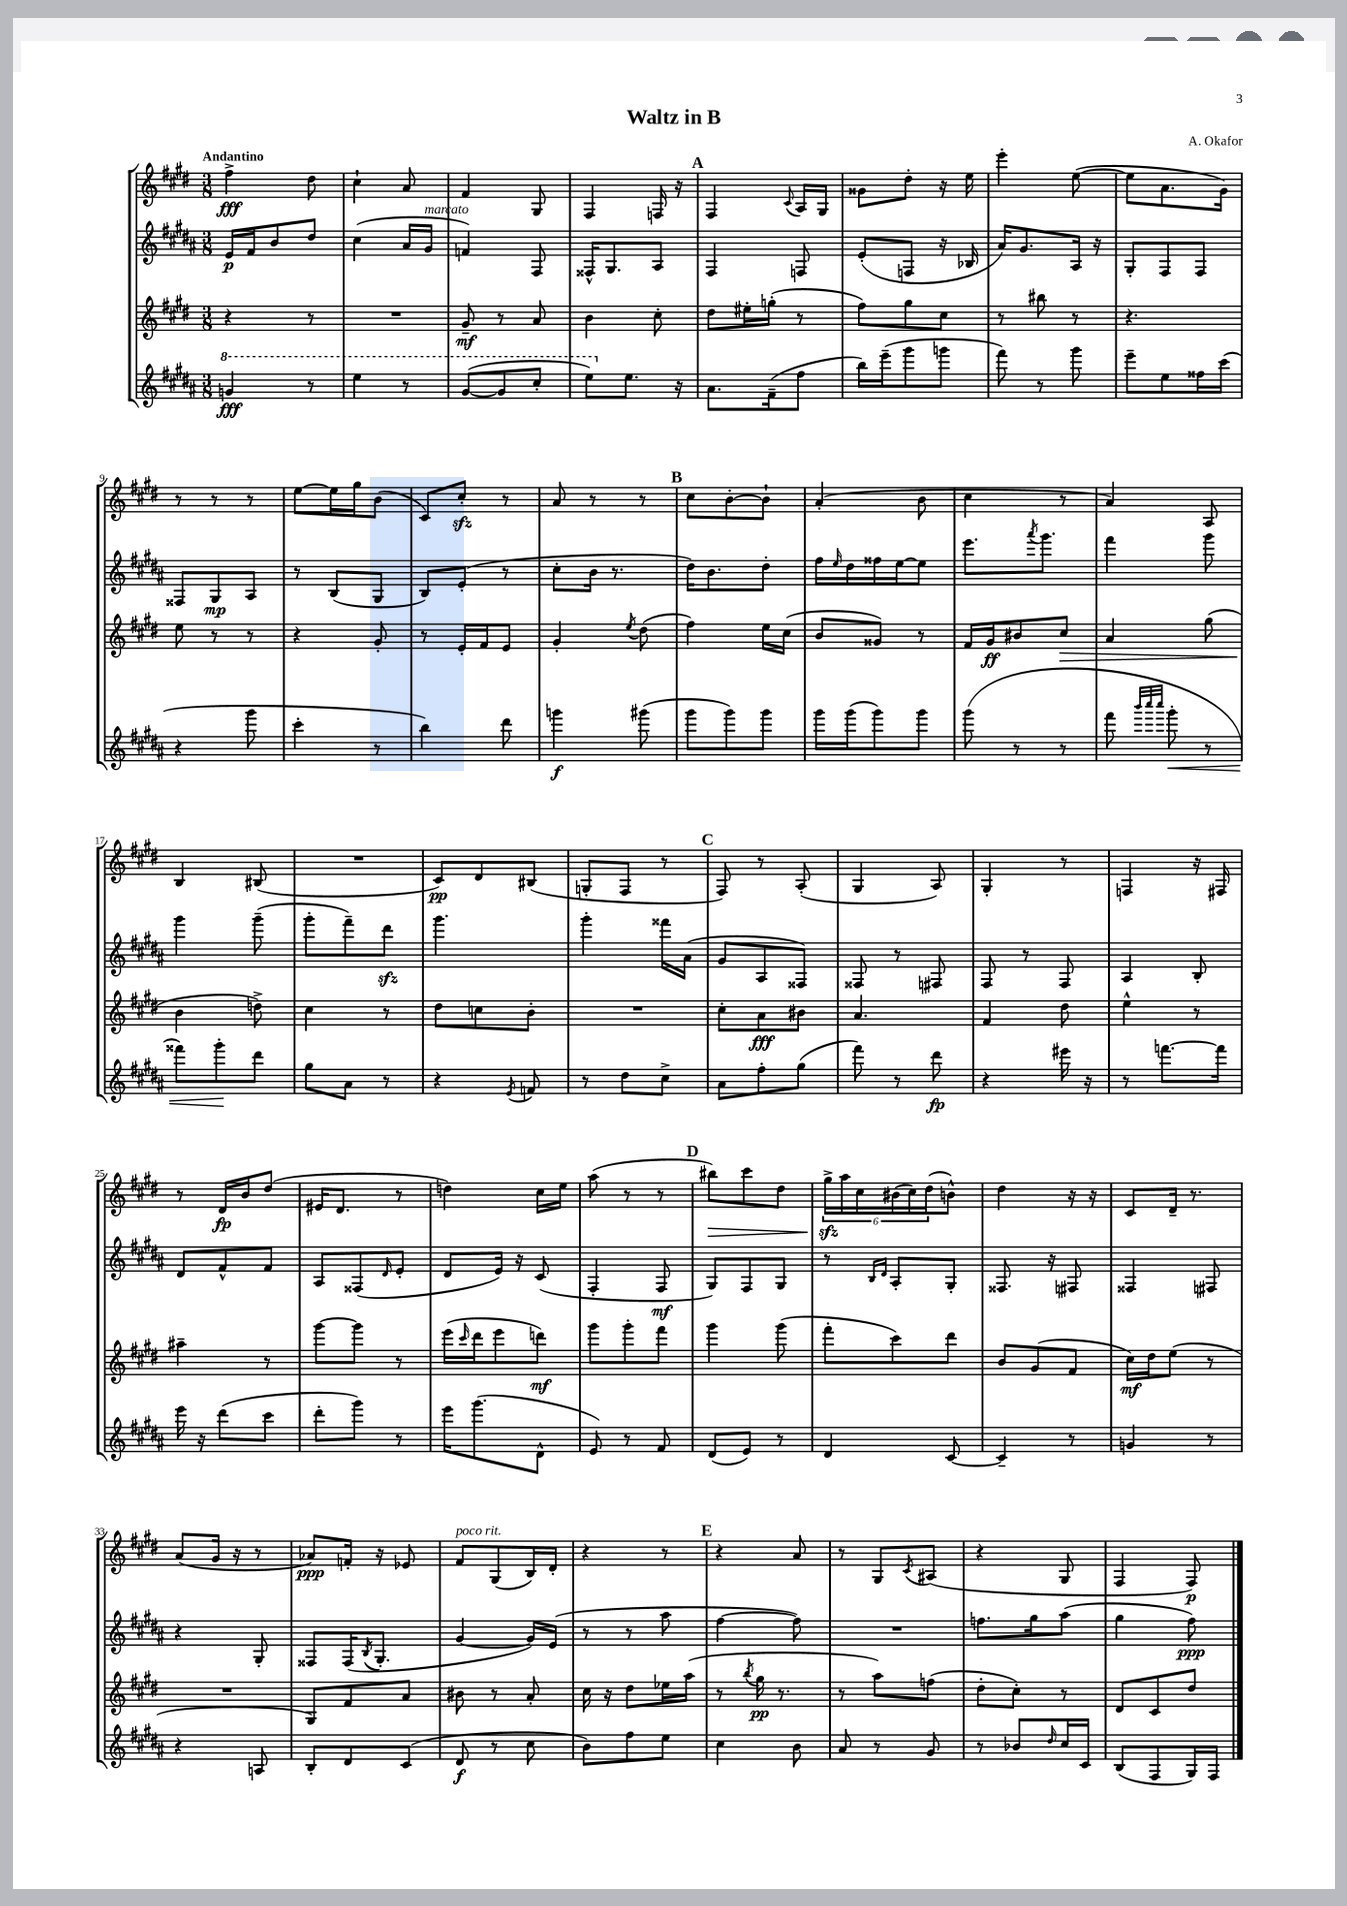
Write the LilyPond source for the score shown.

\header { title = "Waltz in B" composer = "A. Okafor" }
<<
\new StaffGroup <<
\new Staff = "s0" {
    \clef treble \key e \major \numericTimeSignature \time 3/8 \tempo "Andantino"
    fis''4->\fff dis''8 |
    cis''4-! a'8 |
    fis'4 gis8 |
    fis4 f16 r16 |
    \mark \markup { \bold "A" } fis4 \appoggiatura { cis'8 } a16 gis16 |
    gisis'8 dis''8-. r16 e''16 |
    e'''4-. e''8~( |
    e''8 a'8. gis'16) |
    r8 r8 r8 |
    e''8~ e''16 gis''16 b'8( |
    cis'8) cis''8-.\sfz r8 |
    a'8 r8 r8 |
    \mark \markup { \bold "B" } cis''8 b'8~-. b'8-! |
    a'4-.( b'8 |
    cis''4 r8 |
    a'4) a8 |
    b4 bis8( |
    R4. |
    cis'8\pp) dis'8 bis8( |
    g8-. fis8 r8 |
    \mark \markup { \bold "C" } fis8) r8 a8-.( |
    gis4 a8) |
    gis4-. r8 |
    f4 r16 fis16 |
    r8 dis'16\fp b'16 dis''8( |
    eis'16 dis'8. r8 |
    d''4) cis''16 e''16 |
    a''8( r8 r8 |
    \mark \markup { \bold "D" } bis''8\>) cis'''8 dis''8 |
    \tuplet 6/4 { gis''16->\sfz\! a''16 cis''16 bis'16( cis''16) dis''16( } b'8-^) |
    dis''4 r16 r16 |
    cis'8 dis'16-- r8. |
    a'8( gis'16 r16 r8 |
    aes'8\ppp) f'16-. r16 ees'8 |
    fis'8^\markup { \italic "poco rit." } gis8( b16) dis'16-. |
    r4 r8 |
    \mark \markup { \bold "E" } r4 a'8 |
    r8 gis8 \acciaccatura { cis'8 } ais8( |
    r4 gis8 |
    fis4 fis8\p) \bar "|." |
}
\new Staff = "s1" {
    \clef treble \key b \major \numericTimeSignature \time 3/8
    e'16\p fis'16 b'8 dis''8 |
    cis''4( ais'16 gis'16^\markup { \italic "marcato" } |
    f'4) fis8 |
    fisis16-^ gis8. ais8 |
    \mark \markup { \bold "A" } fis4 f8 |
    e'8-.( f8 r16 bes16 |
    ais'16) gis'8. ais16 r16 |
    gis8-. fis8 fis8 |
    fisis8 gis8\mp ais8 |
    r8 b8( gis8 |
    b8) e'8-.( r8 |
    cis''8-. b'16 r8. |
    \mark \markup { \bold "B" } dis''16) b'8. dis''8-. |
    fis''16 \grace { e''16 } dis''16 fisis''16 e''16~ e''8 |
    e'''8. \acciaccatura { ais'''8 } gis'''8. |
    fis'''4 gis'''8 |
    gis'''4 gis'''8--( |
    gis'''8-. fis'''8--) dis'''8\sfz |
    gis'''4. |
    gis'''4-. fisis'''16 ais'16( |
    \mark \markup { \bold "C" } gis'8 ais8 fisis8) |
    fisis8 r8 fis8 |
    fis8 r8 fis8 |
    ais4 b8-. |
    dis'8 fis'8-^ fis'8 |
    ais8 fisis8( \grace { dis'16 } e'8-. |
    dis'8 e'16) r16 cis'8( |
    fis4-. fis8\mf |
    \mark \markup { \bold "D" } gis8) fis8 gis8 |
    r8 \grace { b16 dis'16 } ais8-. gis8-. |
    fisis8. r16 fis8 |
    fisis4 fis8 |
    r4 gis8-. |
    fisis8 fisis16( \acciaccatura { b8 } gis8.-. |
    gis'4~ gis'16) e'16( |
    r8 r8 ais''8 |
    \mark \markup { \bold "E" } fis''4~ fis''8) |
    R4. |
    f''8. gis''16 ais''8( |
    gis''4 fis''8\ppp) \bar "|." |
}
\new Staff = "s2" {
    \clef treble \key e \major \numericTimeSignature \time 3/8
    r4 r8 |
    R4. |
    gis'8--\mf r8 a'8 |
    b'4 cis''8-. |
    \mark \markup { \bold "A" } dis''8 eis''16-. g''16-.( r8 |
    fis''8) gis''8 cis''8 |
    r8 bis''8 r8 |
    r4. |
    e''8 r8 r8 |
    r4 gis'8-. |
    r8 e'16-. fis'16 e'8 |
    gis'4-. \acciaccatura { e''8 } dis''8( |
    \mark \markup { \bold "B" } fis''4) e''16 cis''16( |
    b'8 gisis'8) r8 |
    fis'16 gis'16\ff bis'8 cis''8\> |
    a'4 gis''8( |
    b'4\! d''8->) |
    cis''4 r8 |
    dis''8 c''8 b'8-. |
    R4. |
    \mark \markup { \bold "C" } cis''8-. a'8\fff bis'8 |
    a'4. |
    fis'4 dis''8 |
    e''4-^ r8 |
    ais''4-- r8 |
    gis'''8~ gis'''8 r8 |
    e'''16( \grace { cis'''16 } dis'''16 e'''8 d'''8\mf) |
    gis'''8 gis'''8-. fis'''8 |
    \mark \markup { \bold "D" } gis'''4 gis'''8( |
    fis'''8-. cis'''8) dis'''8 |
    b'8 gis'8( fis'8 |
    cis''16\mf) dis''16 e''8( r8 |
    R4. |
    gis8) fis'8 a'8 |
    bis'8 r8 a'8-. |
    cis''16 r16 dis''8 ees''16 a''16( |
    \mark \markup { \bold "E" } r8 \acciaccatura { b''8 } gis''16\pp r8. |
    r8 a''8) f''8( |
    dis''8-. cis''8-.) r8 |
    dis'8 cis'8 dis''8 \bar "|." |
}
\new Staff = "s3" {
    \clef treble \key b \major \numericTimeSignature \time 3/8
    \ottava #1 g''4\fff r8 |
    e'''4 r8 |
    gis''8~( gis''8 cis'''8-. |
    e'''8) \ottava #0 e''8. r16 |
    \mark \markup { \bold "A" } ais'8. fis'16--( fis''8 |
    b''16) e'''16--( gis'''8 g'''8 |
    fis'''8) r8 gis'''8 |
    e'''8-- e''8 fisis''16 cis'''16( |
    r4 gis'''8 |
    cis'''4-. r8 |
    b''4) dis'''8 |
    g'''4\f gis'''8( |
    \mark \markup { \bold "B" } gis'''8 gis'''8) gis'''8 |
    gis'''16 gis'''16( gis'''8) gis'''8 |
    gis'''8( r8 r8 |
    fis'''8 \grace { b'''32 cis''''32 cis''''32 } gis'''8-.\< r8 |
    fisis'''8) gis'''8-.\! dis'''8 |
    gis''8 ais'8 r8 |
    r4 \acciaccatura { e'8 } f'8 |
    r8 dis''8 cis''8-> |
    \mark \markup { \bold "C" } ais'8 fis''8-. gis''8( |
    fis'''8) r8 dis'''8\fp |
    r4 eis'''16 r16 |
    r8 f'''8.~ f'''16 |
    e'''16 r16 dis'''8( cis'''8 |
    dis'''8-. gis'''8) r8 |
    e'''16 gis'''8.( dis'8-^ |
    e'8) r8 fis'8 |
    \mark \markup { \bold "D" } dis'8( e'8) r8 |
    dis'4 cis'8~ |
    cis'4-- r8 |
    g'4 r8 |
    r4 a8 |
    b8-. dis'8 cis'8( |
    dis'8\f r8 cis''8 |
    b'8) fis''8 e''8 |
    \mark \markup { \bold "E" } cis''4 b'8 |
    ais'8 r8 gis'8 |
    r8 bes'8 \grace { dis''16 } cis''16 cis'16 |
    b8( fis8 gis16) fis16 \bar "|." |
}
>>
>>
